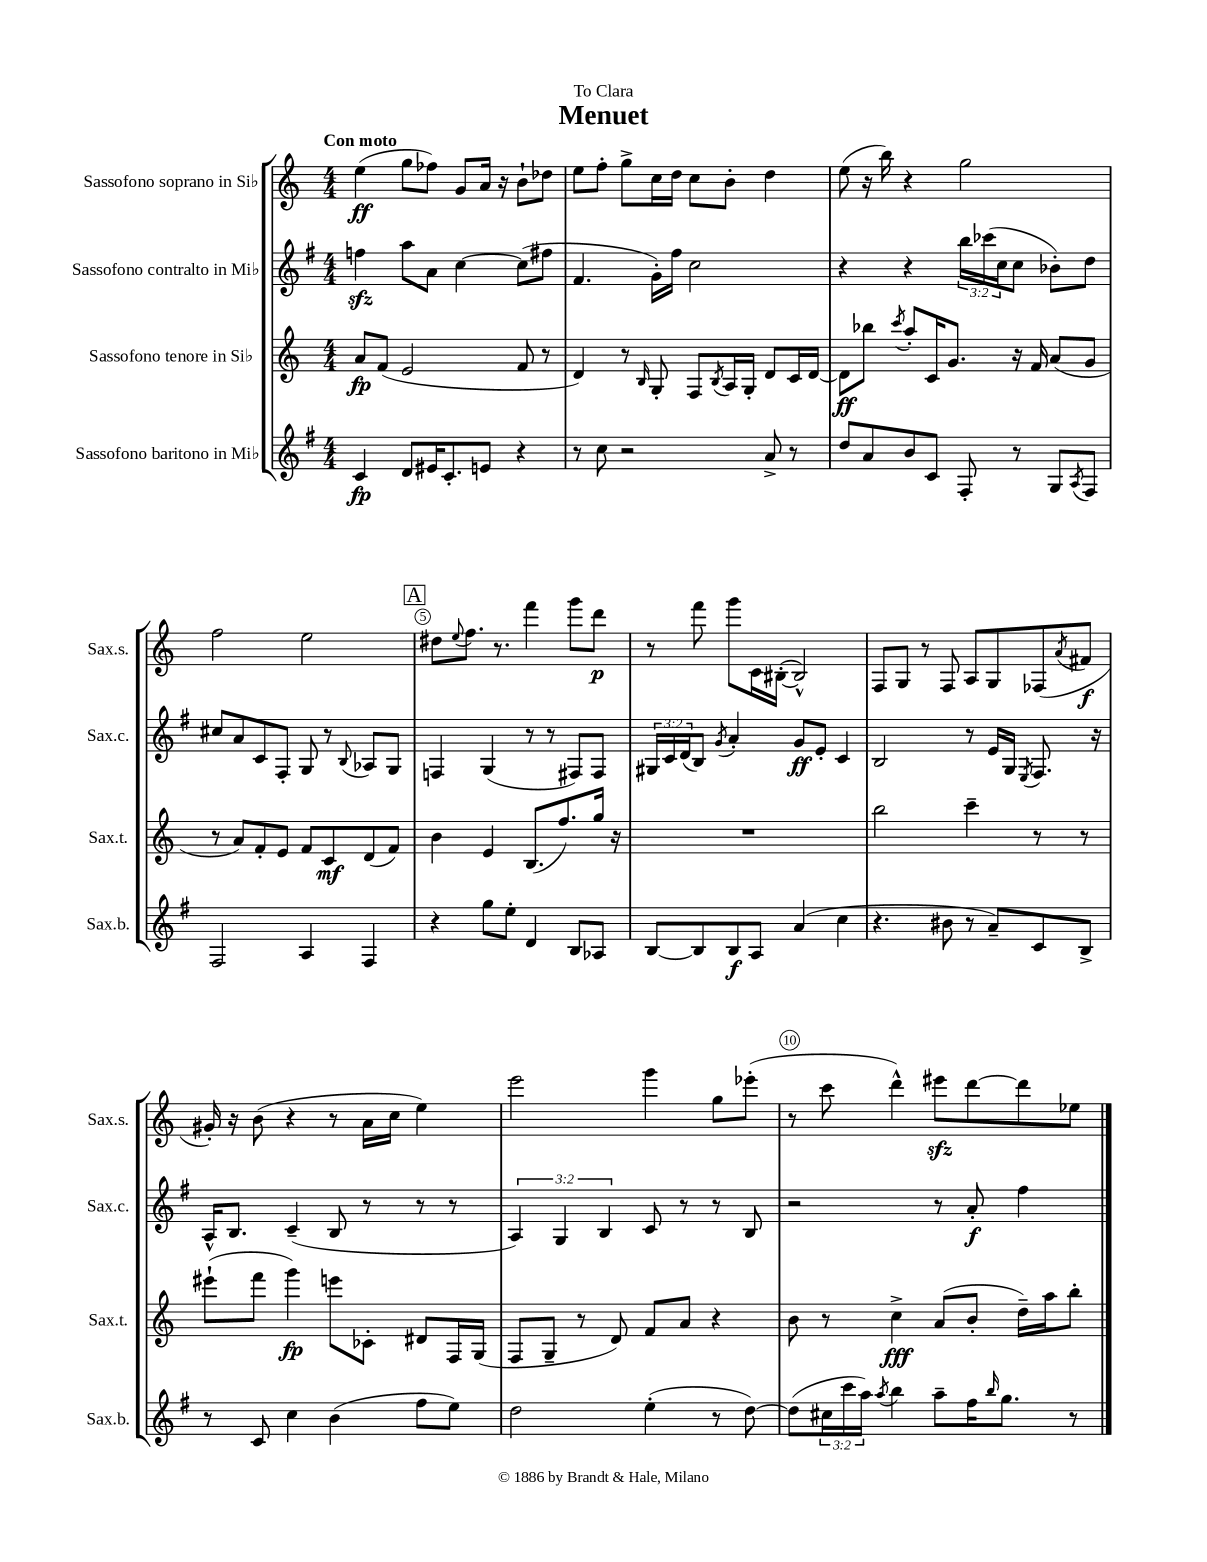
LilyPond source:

\header { title = "Menuet" dedication = "To Clara" }
<<
\new StaffGroup <<
\new Staff = "s0" \with { instrumentName = "Sassofono soprano in Sib" shortInstrumentName = "Sax.s." } {
    \clef treble \key c \major \numericTimeSignature \time 4/4 \tempo "Con moto"
    e''4\ff( g''8 fes''8) g'8 a'16 r16 b'8-! des''8 |
    e''8 f''8-. g''8-> c''16 d''16 c''8 b'8-. d''4 |
    e''8( r16 b''16) r4 g''2 |
    f''2 e''2 |
    \mark \markup { \box "A" } dis''8 \appoggiatura { e''8 } f''8. r8. f'''4 g'''8 d'''8\p |
    r8 f'''8 g'''8 c'16 bis16~-.( bis2-^) |
    f8 g8 r8 f8 a8 g8 fes8( \acciaccatura { a'8 } fis'8\f |
    gis'16-.) r16 b'8( r4 r8 a'16 c''16 e''4) |
    e'''2 g'''4 g''8 ees'''8-.( |
    r8 c'''8 d'''4-^) eis'''8\sfz d'''8~ d'''8 ees''8 \bar "|." |
}
\new Staff = "s1" \with { instrumentName = "Sassofono contralto in Mib" shortInstrumentName = "Sax.c." } {
    \clef treble \key g \major \numericTimeSignature \time 4/4 \override Staff.TupletNumber.text = #tuplet-number::calc-fraction-text
    f''4\sfz a''8 a'8 c''4~ c''8( fis''8 |
    fis'4. g'16-.) fis''16 c''2 |
    r4 r4 \tuplet 3/2 { b''16 ces'''16( c''16 } c''8 bes'8-.) d''8 |
    cis''8 a'8 c'8 fis8-. g8 r8 \appoggiatura { b8 } aes8 g8 |
    \mark \markup { \box "A" } f4 g4( r8 r8 fis8) fis8 |
    \tuplet 3/2 { gis16 c'16 d'16( } b8) \acciaccatura { g'8 } a'4-. g'8\ff e'8-. c'4 |
    b2 r8 e'16 g16 \acciaccatura { e8 } fis8. r16 |
    a16-^ b8. c'4--( b8 r8 r8 r8 |
    \tuplet 3/2 { a4) g4 b4 } c'8 r8 r8 b8 |
    r2 r8 a'8-.\f fis''4 \bar "|." |
}
\new Staff = "s2" \with { instrumentName = "Sassofono tenore in Sib" shortInstrumentName = "Sax.t." } {
    \clef treble \key c \major \numericTimeSignature \time 4/4
    a'8\fp f'8( e'2 f'8 r8 |
    d'4) r8 \grace { b16 } g8-. f8 \acciaccatura { b8 } a16 g16-. d'8 c'16 d'16~ |
    d'8\ff bes''8 \acciaccatura { c'''8 } a''8-. c'16 g'8. r16 f'16 a'8( g'8 |
    r8 a'8) f'8-. e'8 f'8 c'8\mf d'8( f'8) |
    \mark \markup { \box "A" } b'4 e'4 b8.( f''8.) g''16 r16 |
    R1 |
    b''2 c'''4-- r8 r8 |
    eis'''8-!( f'''8 g'''4\fp) e'''8 ces'8-. dis'8 f16 g16( |
    f8 g8-- r8 d'8) f'8 a'8 r4 |
    b'8 r8 c''4->\fff a'8( b'8-. d''16--) a''16 b''8-. \bar "|." |
}
\new Staff = "s3" \with { instrumentName = "Sassofono baritono in Mib" shortInstrumentName = "Sax.b." } {
    \clef treble \key g \major \numericTimeSignature \time 4/4 \override Staff.TupletNumber.text = #tuplet-number::calc-fraction-text
    c'4\fp d'8 eis'16 c'8.-. e'8 r4 |
    r8 c''8 r2 a'8-> r8 |
    d''8 a'8 b'8 c'8 fis8-. r8 g8 \acciaccatura { a8 } fis8 |
    fis2 a4 fis4 |
    \mark \markup { \box "A" } r4 g''8 e''8-. d'4 b8 aes8 |
    b8~ b8 b8\f a8 a'4( c''4 |
    r4. bis'8 r8 a'8--) c'8 b8-> |
    r8 c'8 c''4 b'4( fis''8 e''8) |
    d''2 e''4-.( r8 d''8~) |
    d''8( \tuplet 3/2 { cis''16 c'''16 a''16) } \acciaccatura { a''8 } b''4 a''8-- fis''16 \grace { b''16 } g''8. r8 \bar "|." |
}
>>
>>
\layout { \context { \Score \override BarNumber.break-visibility = ##(#f #t #t) barNumberVisibility = #(every-nth-bar-number-visible 5) \override BarNumber.stencil = #(make-stencil-circler 0.1 0.3 ly:text-interface::print) } }
